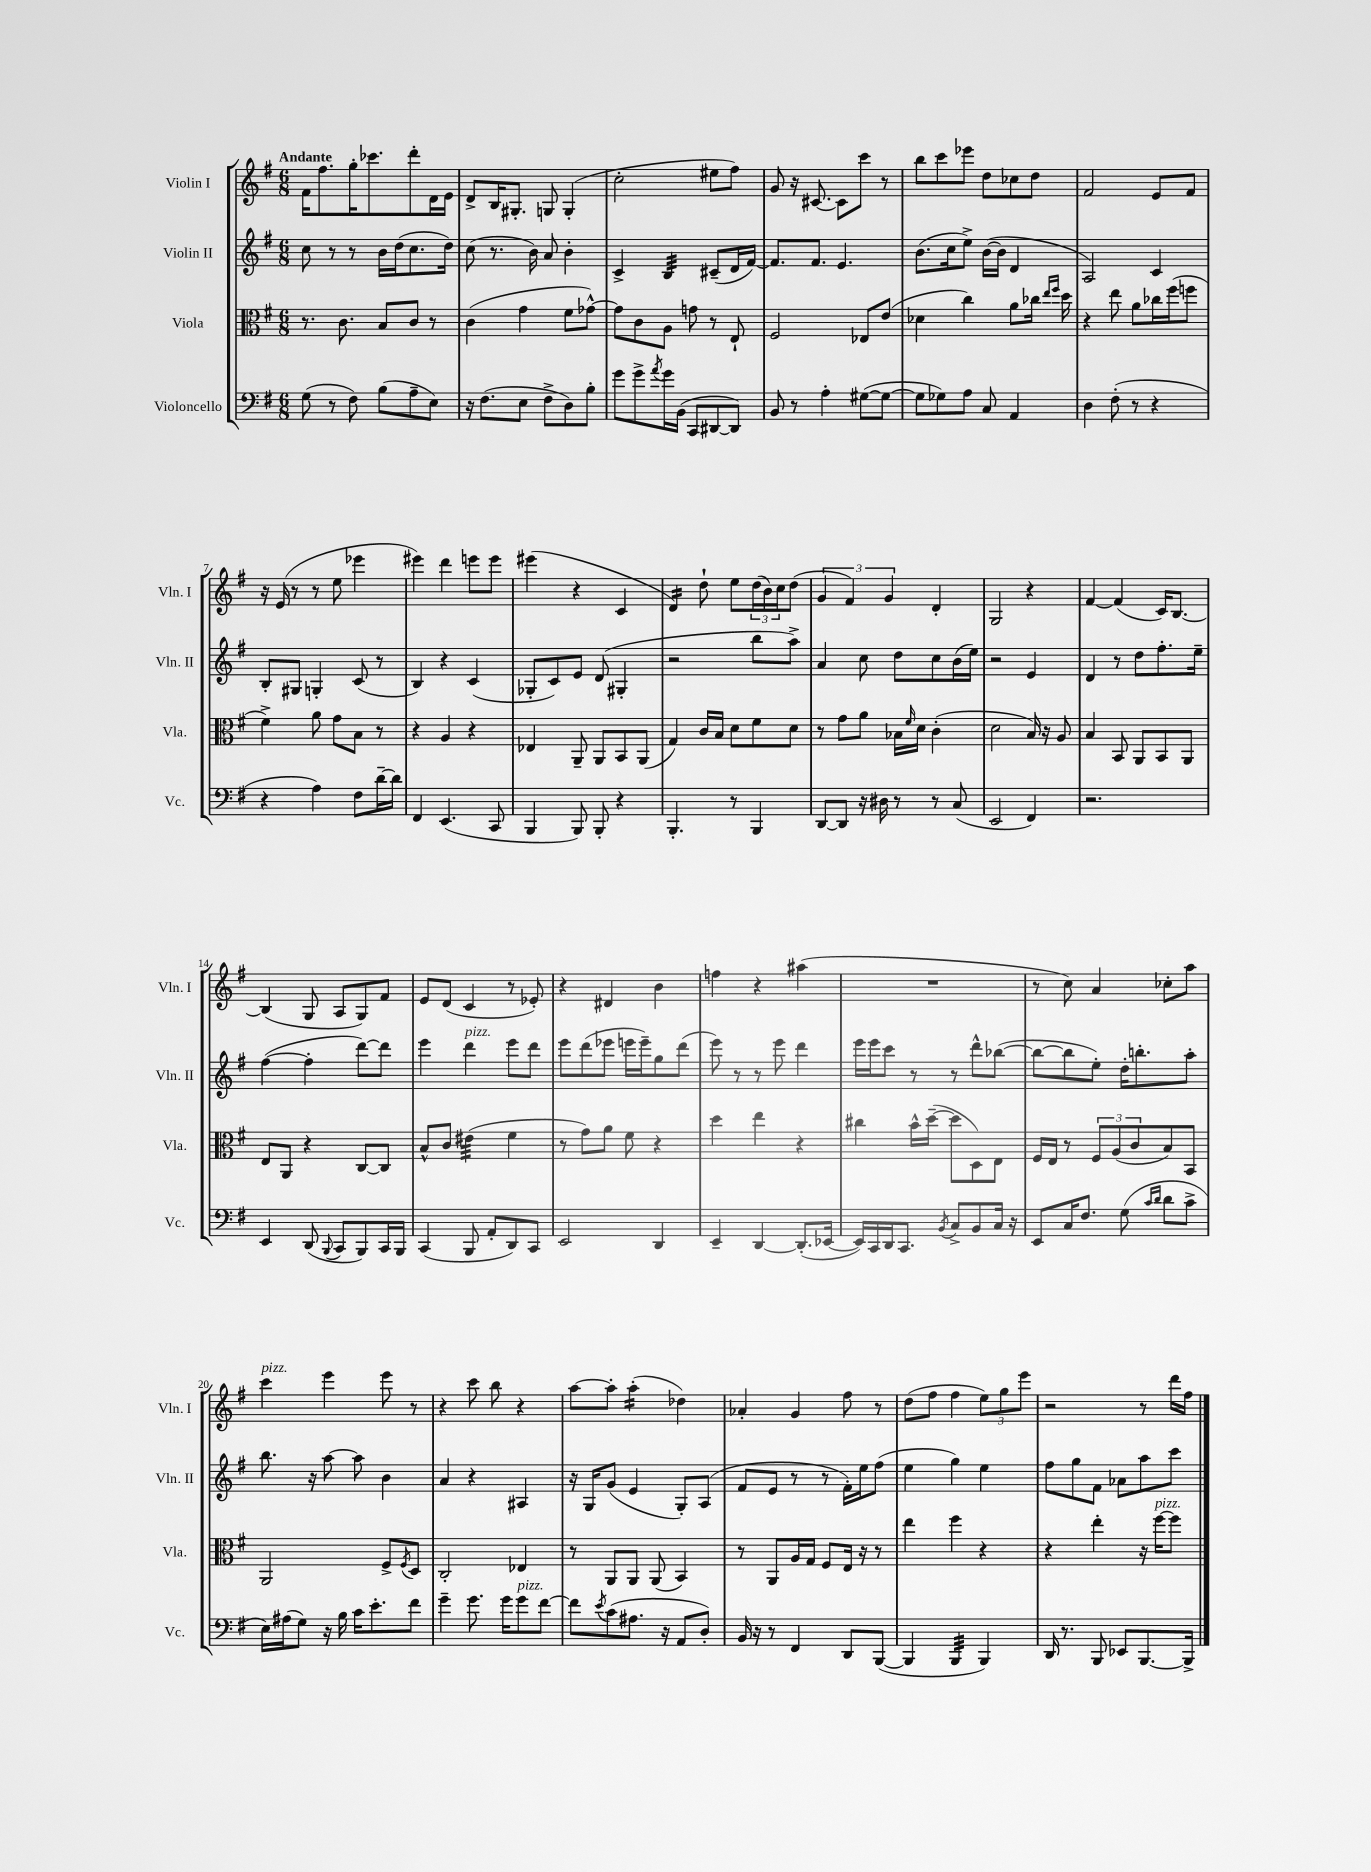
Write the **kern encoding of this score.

**kern	**kern	**kern	**kern
*staff4	*staff3	*staff2	*staff1
*clefF4	*clefC3	*clefG2	*clefG2
*k[f#]	*k[f#]	*k[f#]	*k[f#]
*M6/8	*M6/8	*M6/8	*M6/8
(8G	8.r	8cc	16f#
.	.	.	8.ff#
8r	.	8r	.
.	8.c	.	.
8F#)	.	8r	16gg'
.	.	.	8.ccc-
(8B	8B	16b	.
.	.	(16dd	.
8A~	8c	8.cc	8ddd'
8E)	8r	.	16d
.	.	16dd)	16e
=	=	=	=
16r	(4c	(8cc	8d^
(8.F#	.	.	.
.	.	8.r	16B
.	.	.	8.G#'
8E	4g	.	.
.	.	16b)	.
8F#^	.	8a	8G
8D)	8f#	4b'	(4G'
8B'	[8g-^^)	.	.
=	=	=	=
8g	8g-]	4c^	2cc'
8g^	8c	.	.
8qa	.	.	.
16g	8A	4B	.
(16BB	.	.	.
8CC	8g	.	.
[8DD#	8r	(8c#~	8ee#
8DD#])	8E`	16d	8ff#)
.	.	[16f#)	.
=	=	=	=
8BB	2F#	8.f#]	8g
8r	.	.	16r
.	.	8.f#	[8.c#
4A'	.	.	.
.	.	4.e	8c#]
([8G#	8E-	.	8ccc
8G#_	(8e	.	8r
=	=	=	=
8G#]	4d-	(8.b	8bb
8G-)	.	.	8ccc
.	.	16cc	.
8A	4cc)	8ee^)	8eee-
8C	.	([16b	8dd
.	.	16b]	.
4AA	8a	4d	8cc-
.	16cc-	.	8dd
.	16qqee	.	.
.	16qqff#	.	.
.	16dd	.	.
=	=	=	=
4D	4r	2A)	2f#
(8F#'	8ee	.	.
8r	8a	.	.
4r	16cc-	4c	8e
.	(16ff#	.	.
.	8ff	.	8f#
=	=	=	=
4r	4f#^)	8B'	16r
.	.	.	(16e
.	.	8G#	8r
4A)	8a	4G'	8r
.	8g	.	8ee
8F#	8B	(8c	4eee-
[16d~	8r	8r	.
16d]	.	.	.
=	=	=	=
4FF#	4r	4B)	4eee#)
(4.EE	4A	4r	4ddd
.	4r	(4c	8eee
8CC	.	.	8eee
=	=	=	=
4BBB	4E-	8G-'	(4eee#
.	.	8c)	.
8BBB)	8AA~	8e	4r
8BBB'	8AA	(8d	.
4r	8BB	4G#'	4c
.	(8AA	.	.
=	=	=	=
4.BBB'	4G)	2r	4d)
.	16c	.	8dd`
.	16B	.	.
8r	8d	.	8ee
4BBB	8f#	8bb	(24dd
.	.	.	24b)
.	.	.	24cc
.	8d	8aa^)	(8dd
=	=	=	=
[8DD	8r	4a	6g
8DD]	8g	.	.
.	.	.	6f#)
16r	8a	8cc	.
16D#	.	.	.
.	.	.	6g
8r	16B-	8dd	.
.	16qqf#	.	.
.	16d	.	.
8r	(4c'	8cc	4d'
(8C	.	(16b	.
.	.	16ee)	.
=	=	=	=
2EE	2d	2r	2G
4FF#)	16B)	4e	4r
.	16r	.	.
.	8A	.	.
=	=	=	=
2.r	4B	4d	[4f#
.	8BB	8r	(4f#]
.	8AA	8dd	.
.	8BB	8.ff#'	16c)
.	.	.	[8.B
.	8AA	.	.
.	.	16ee~	.
=	=	=	=
4EE	8E	([4ff#	(4B]
.	8AA	.	.
(8DD	4r	4ff#']	8G
8qqBBB	.	.	.
8CC	.	.	8A
8BBB)	[8C	[8ddd)	8G)
16CC	8C]	8ddd]	8f#
16BBB	.	.	.
=	=	=	=
(4CC	8B^^	4eee	8e
.	8c	.	(8d
8BBB	(4e#	4ddd	4c
8AA'	.	.	.
8DD)	4f#	8eee	8r
8CC	.	8ddd	8e-')
=	=	=	=
2EE	8r	8eee	4r
.	8g)	(8ddd	.
.	8a	8eee-	4d#
.	8f#	16eee	.
.	.	16eee~)	.
4DD	4r	8gg	4b
.	.	(8ddd	.
=	=	=	=
4EE~	4dd	8eee)	4ff
.	.	8r	.
[4DD	4ee	8r	4r
.	.	8eee	.
(8.DD']	4r	4ddd	(4aa#
[16EE-	.	.	.
=	=	=	=
16EE-])	4cc#	16eee	2.r
16CC	.	16eee	.
16DD	.	8ccc	.
8.CC	.	.	.
.	16b^^	8r	.
.	([16dd~	.	.
8qBB	.	.	.
8C^	8dd]	8r	.
8BB	8D)	8ddd^^	.
16C	8E	([8bb-	.
16r	.	.	.
=	=	=	=
8EE	16F#	8bb-_	8r
.	16E	.	.
16C	8r	8bb-]	8cc)
8.F#	.	.	.
.	12F#	8ee')	4a
.	(12A	.	.
(8G	.	16dd'	.
.	12c	.	.
.	.	8.bb'	.
16qqc	.	.	.
16qqd	.	.	.
8d	8B)	.	8cc-'
8c^	8BB	8aa'	8aa
=	=	=	=
16E)	2AA	8.bb	4ccc
(16A#	.	.	.
8G)	.	.	.
.	.	16r	.
16r	.	[8aa	4eee
16B	.	.	.
16c	.	8aa]	.
8.e'	.	.	.
.	8F#^	4b	8eee
.	8qF#	.	.
8f#	8D	.	8r
=	=	=	=
4g~	2C'	4a	4r
8.g	.	4r	8ccc
.	.	.	8bb
16g	.	.	.
8g	4E-	4A#	4r
[8f#	.	.	.
=	=	=	=
8f#]	8r	16r	[8aa
.	.	16G	.
8qe	.	.	.
(8c	8AA	(8g	8aa']
8.A#	8AA	4e	(4aa'
.	(8AA	.	.
16r	.	.	.
8AA	4BB)	8G')	4dd-)
8D')	.	(8A	.
=	=	=	=
16BB	8r	8f#	4a-'
16r	.	.	.
8r	8AA	8e	.
4FF#	16A	8r	4g
.	16G	.	.
.	8F#	8r	.
8DD	16E	16f#')	8ff#
.	16r	16ee	.
([8BBB	8r	(8ff#	8r
=	=	=	=
4BBB]	4ee	4ee	(8dd
.	.	.	8ff#
4BBB	4ff#	4gg)	4ff#
4BBB)	4r	4ee	12ee)
.	.	.	12gg
.	.	.	12eee
=	=	=	=
16DD	4r	8ff#	2r
8.r	.	.	.
.	.	8gg	.
8BBB	4ee'	8f#	.
8EE-	.	8a-	.
[8.BBB	16r	8aa	8r
.	[16ff#	.	.
.	8ff#]	8ccc	16ddd
16BBB^]	.	.	16ff#
==	==	==	==
*-	*-	*-	*-
